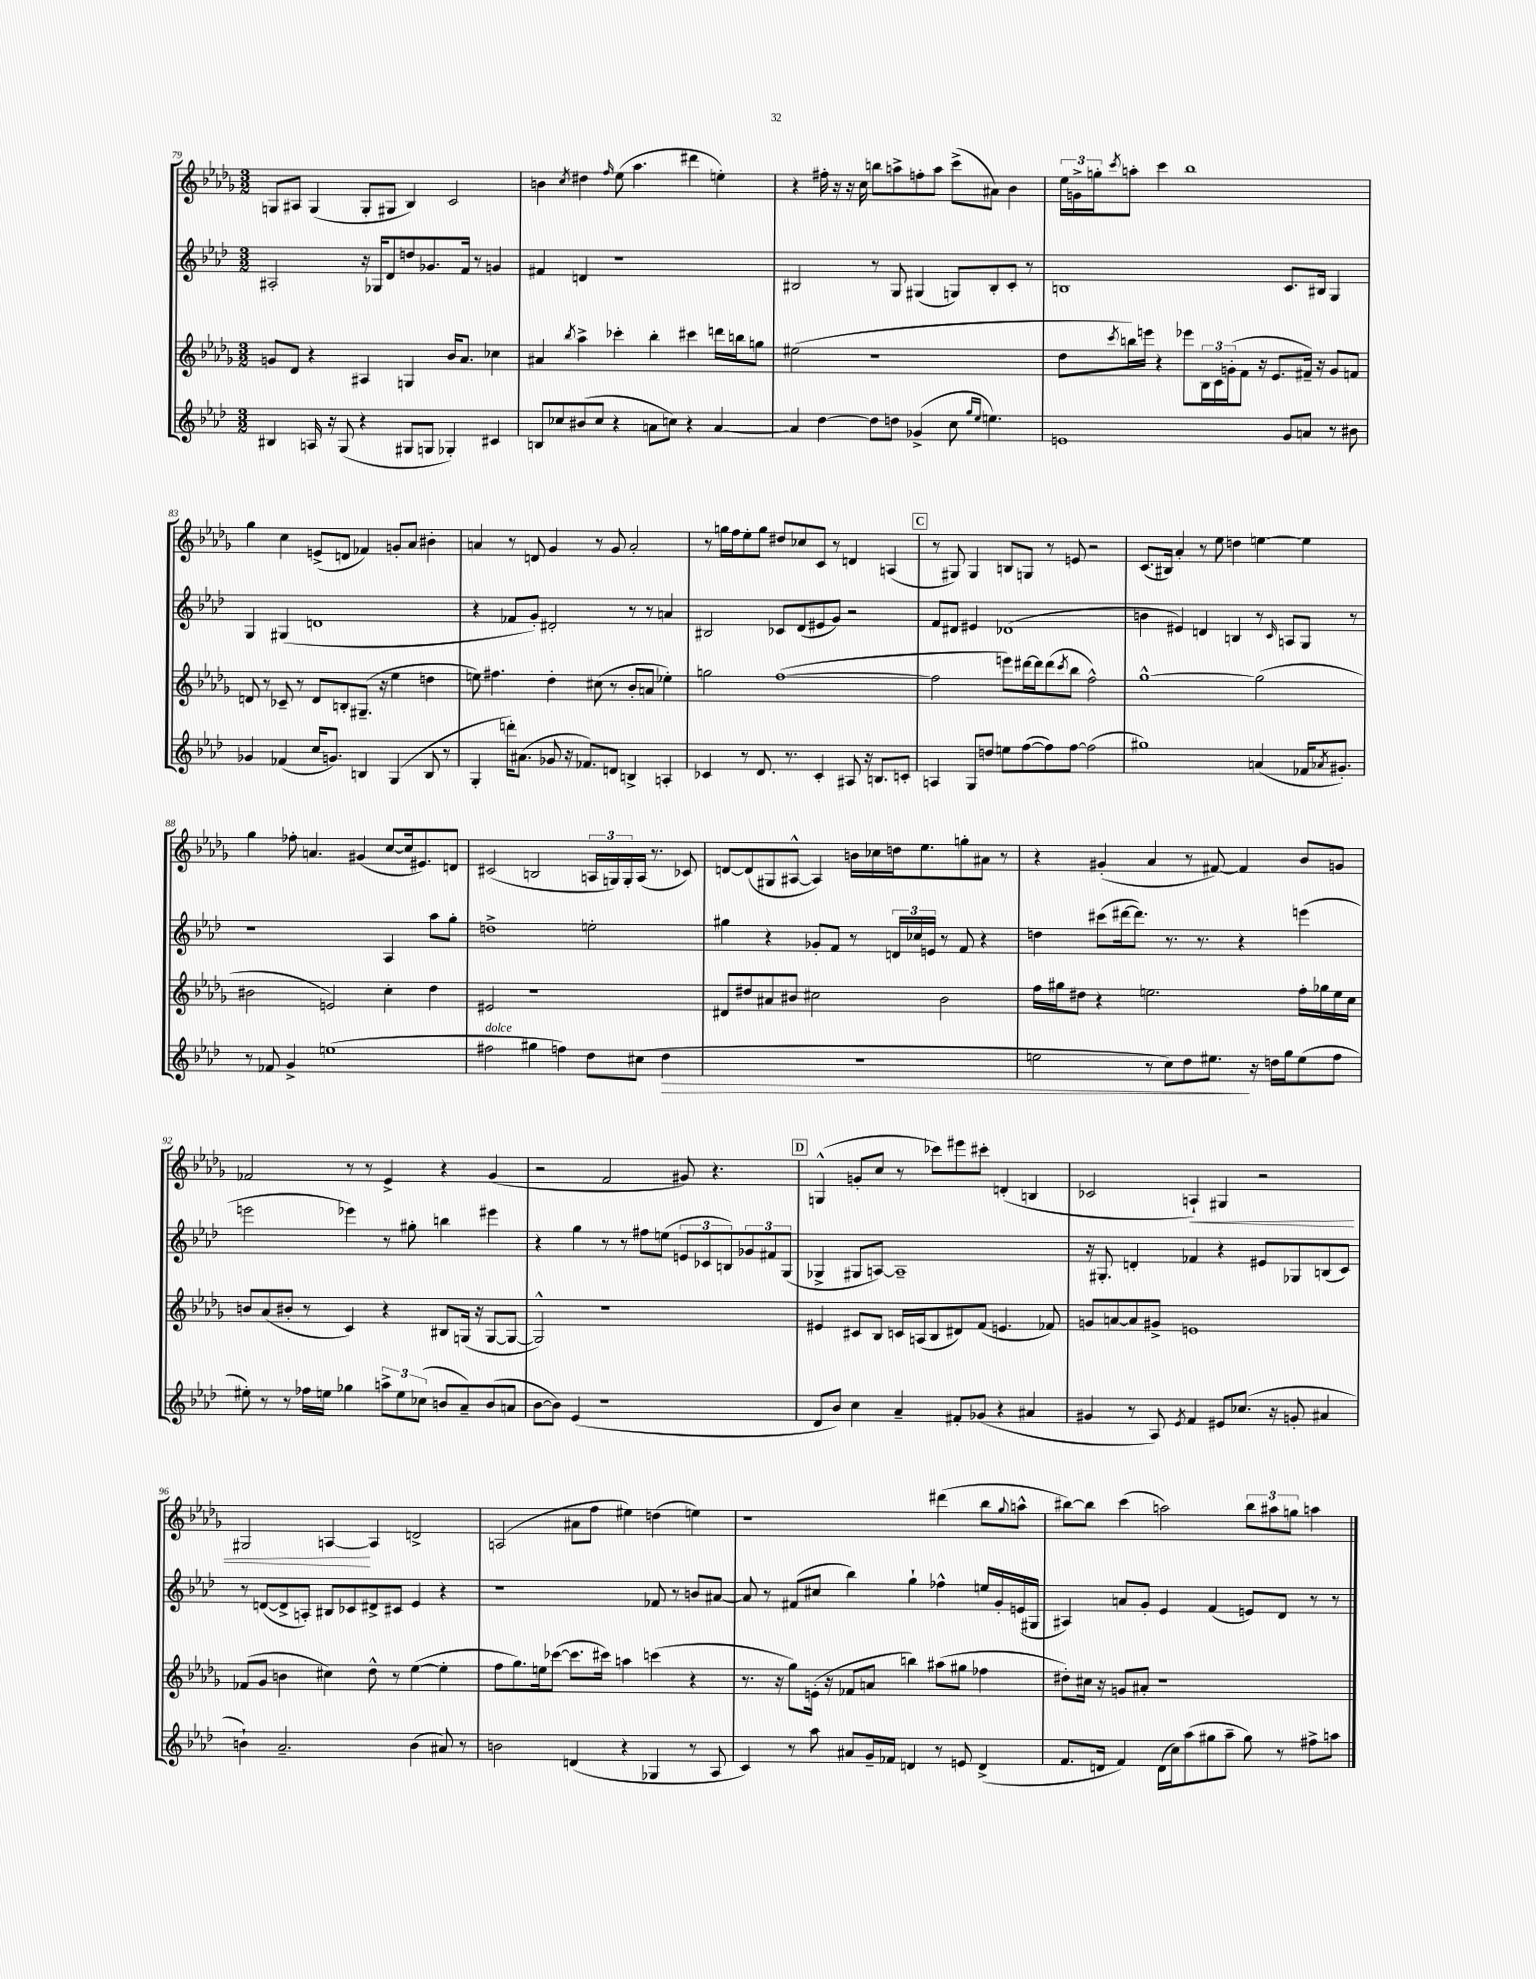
<<
\new StaffGroup <<
\new Staff = "s0" {
    \clef treble \key des \major \numericTimeSignature \time 3/2
    g8 ais8 g4( g8-. gis8 bes4) c'2 |
    b'4 \acciaccatura { c''8 } dis''4 \grace { f''16 } ees''8( aes''4. dis'''4 e''4-.) |
    r4 fis''16-. r16 r16 c''16 b''8 a''8-> f''8-. a''8 c'''8->( ais'8) bes'4 |
    \tuplet 3/2 { ees''16 g'16-> g''16-. } \acciaccatura { c'''8 } a''8-. c'''4 bes''1 |
    ges''4 c''4 e'8->( d'8 fes'4) g'8-. aes'8 bis'4-. |
    a'4 r8 d'8 ges'4 r8 ges'8 a'2-. |
    r8 g''16 f''16 ees''8-. g''8 dis''8 ces''8 c'8 r8 d'4 a4( |
    \mark \markup { \box "C" } r8 gis8) gis4 b8 g8 r8 e'8 r2 |
    c'8.( bis16) aes'4-. r8 ees''8 d''4 e''4~ e''4 |
    ges''4 fes''8-. a'4. gis'4( c''8~ c''16 eis'8.) d'8 |
    cis'2( b2 \tuplet 3/2 { a16 g16) g16-. } a16( r8. ces'8) |
    d'8~ d'8( gis8 ais8~-^ ais4) b'16 ces''16 d''16 ees''8. g''8-. ais'8 r8 |
    r4 gis'4-.( aes'4 r8 fis'8~) fis'4 bes'8 g'8 |
    fes'2 r8 r8 ees'4-> r4 ges'4( |
    r2 f'2 gis'8) r4. |
    \mark \markup { \box "D" } g4-^( g'8-. c''8 r8 ces'''8) eis'''8 cis'''8-. d'4-.( b4 |
    ces'2 a4-!\<) gis4 r2 |
    gis2 a4~\! a4 d'2-> |
    a2( ais'8 f''8 eis''4) d''4( e''4) |
    r1 dis'''4( bes''8 \appoggiatura { ges''8 } a''8-^ |
    bis''8~) bis''8 c'''4( a''2) \tuplet 3/2 { bis''8 ais''8 g''8 } a''4 \bar "|." |
}
\new Staff = "s1" {
    \clef treble \key aes \major \numericTimeSignature \time 3/2
    ais2-. r16 ges16 des'8 d''8 ges'8. f'16 r8 g'4 |
    fis'4 d'4 r1 |
    bis2 r8 g8 gis4( g8) bis8-. c'8-. r8 |
    b1 c'8. bis16 g4 |
    g4 gis4( d'1 |
    r4 fes'8 g'8-.) dis'2-. r8 r8 a'4 |
    bis2 ces'8 des'8( eis'8 g'8) r2 |
    \mark \markup { \box "C" } f'8 dis'8 eis'4 des'1( |
    b'4 eis'4) d'4 b4 r8 \grace { c'16 } a8 g8 r8 |
    r1 aes4 aes''8 g''8-. |
    d''1-> e''2-. |
    gis''4 r4 ges'8-. f'8 r8 \tuplet 3/2 { d'16 ces''16 e'16 } r8 f'8 r4 |
    d''4 cis'''8( dis'''16~ dis'''8.) r8. r8. r4 e'''4( |
    e'''2 ees'''4) r8 gis''8-. b''4 eis'''4 |
    r4 g''4 r8 r8 fis''8 e''8( \tuplet 3/2 { e'8 ces'8 b8) } \tuplet 3/2 { ges'8 fis'8 g8( } |
    \mark \markup { \box "D" } ges4-> gis8 a8~) a1-- |
    r16 gis8.-. d'4-. fes'4 r4 eis'8 ges8 b8( c'8) |
    r8 d'8~( d'8-> a8-.) bis8 ces'8 dis'8-> cis'8 ees'4 r4 |
    r1 fes'8 r8 b'8 ais'8~ |
    ais'8 r8 fis'8( cis''8 bes''4) g''4-! fes''4-^ e''16 g'16-. e'16( gis16 |
    ais4) a'8 g'8-. ees'4 f'4( e'8) des'8 r8 r8 \bar "|." |
}
\new Staff = "s2" {
    \clef treble \key des \major \numericTimeSignature \time 3/2
    g'8 des'8 r4 ais4 g4 bes'16 aes'8. ces''4 |
    ais'4 \acciaccatura { bes''8 } aes''4-> ces'''4-. bes''4-. cis'''4 d'''16 b''16 g''8 |
    eis''2( r1 |
    des''8 \acciaccatura { c'''8 } b''16) e'''16 r4 ees'''8 \tuplet 3/2 { bes16 c'16 g'16-.( } f'8 r16 ees'8. fis'16--) r16 g'8 f'8 |
    d'8 r8 ces'8-- r8 d'8 b8-. gis8.--( r16 ees''4 d''4 |
    e''8) fis''4. des''4-. cis''8( r8 bes'8-. a'8 ees''4-.) |
    g''2 f''1~( |
    \mark \markup { \box "C" } f''2 e'''8) dis'''16~ dis'''16 dis'''8( \acciaccatura { c'''8 } bes''8 f''2-^) |
    ges''1~-^ ges''2( |
    bis'2 e'2) c''4-. des''4 |
    eis'2 r1 |
    dis'8 dis''8 ais'8 bis'8 cis''2 bis'2 |
    f''16 gis''16 dis''8 r4 e''2. f''16-. ges''16 e''16 c''16 |
    b'8 aes'8( bis'8-. r8 c'4) r4 bis8 g16( r16 g8~ g8~ |
    g2-^) r1 |
    \mark \markup { \box "D" } eis'4 cis'8 bes8 c'16 a16( bes8 dis'8) f'8( e'4. fes'8) |
    g'8 a'8~ a'8 gis'8-> e'1 |
    fes'8( ges'8 b'4 cis''4) des''8-^ r8 ees''4~( ees''4-. |
    f''8 ges''8.) e''16 ces'''8~( ces'''8. cis'''16) a''4 c'''4( r4 |
    r8. r16 ges''8) e'16-.( r16 fes'8 a'8 b''4) ais''8( gis''8 fes''4 |
    dis''8-.) cis''16 r16 g'8 ais'8-. r1 \bar "|." |
}
\new Staff = "s3" {
    \clef treble \key aes \major \numericTimeSignature \time 3/2
    bis4 a16 r16 g8( r4 gis8 g8 ges4-.) cis'4 |
    b8 ces''8 bis'8( ces''8 r4 a'8 c''8) r4 a'4~ |
    a'4 des''4~ des''8 d''8 ges'4->( c''8 \grace { g''16 ees''16 } e''4.) |
    e'1 g'8 a'8 r8 bis'8 |
    ges'4 fes'4( c''16 g'8.) b4 g4( b8 r8 |
    g4-. d'''16-.) ais'8.( ges'8 r16 fes'8.) d'8 b4-> a4-. |
    ces'4 r8 des'8. r8. ces'4-. ais8 r16 b8. c'8-. |
    \mark \markup { \box "C" } a4 g8 d''8 e''8 f''8~( f''8) f''8~ f''2( |
    gis''1) a'4( fes'16 \acciaccatura { aes'8 } gis'8.-.) |
    r8 fes'8 g'4-> e''1( |
    fis''2^\markup { \italic "dolce" } gis''4 f''4) des''8 cis''8( des''4\> |
    R1. |
    e''2 r8 c''8) des''8 eis''8.\! r16 d''16 g''16 eis''8( f''8 |
    eis''8-.) r8 r8 fes''16 e''16 ges''4 \tuplet 3/2 { a''8-> e''8 ces''8( } b'8 aes'8--) b'8( a'8 |
    bes'8~ bes'8) ees'4( r1 |
    \mark \markup { \box "D" } des'8 bes'8) c''4 aes'4-- fis'8-. ges'8( r4 ais'4 |
    gis'4 r8 aes8) \acciaccatura { ees'8 } f'4 eis'8 ces''8.( r16 g'8-. ais'4 |
    b'4-!) aes'2.-- b'4( ais'8) r8 |
    b'2 d'4( r4 ges4 r8 aes8 |
    c'4) r8 aes''8 ais'8 g'16-- fes'16 d'4 r8 e'8 d'4->( |
    f'8. d'16 f'4) d'16( c''16) aes''8( gis''8 aes''8-- gis''8) r8 fis''8-> a''8 \bar "|." |
}
>>
>>
\layout { \context { \Score currentBarNumber = #79 } }
